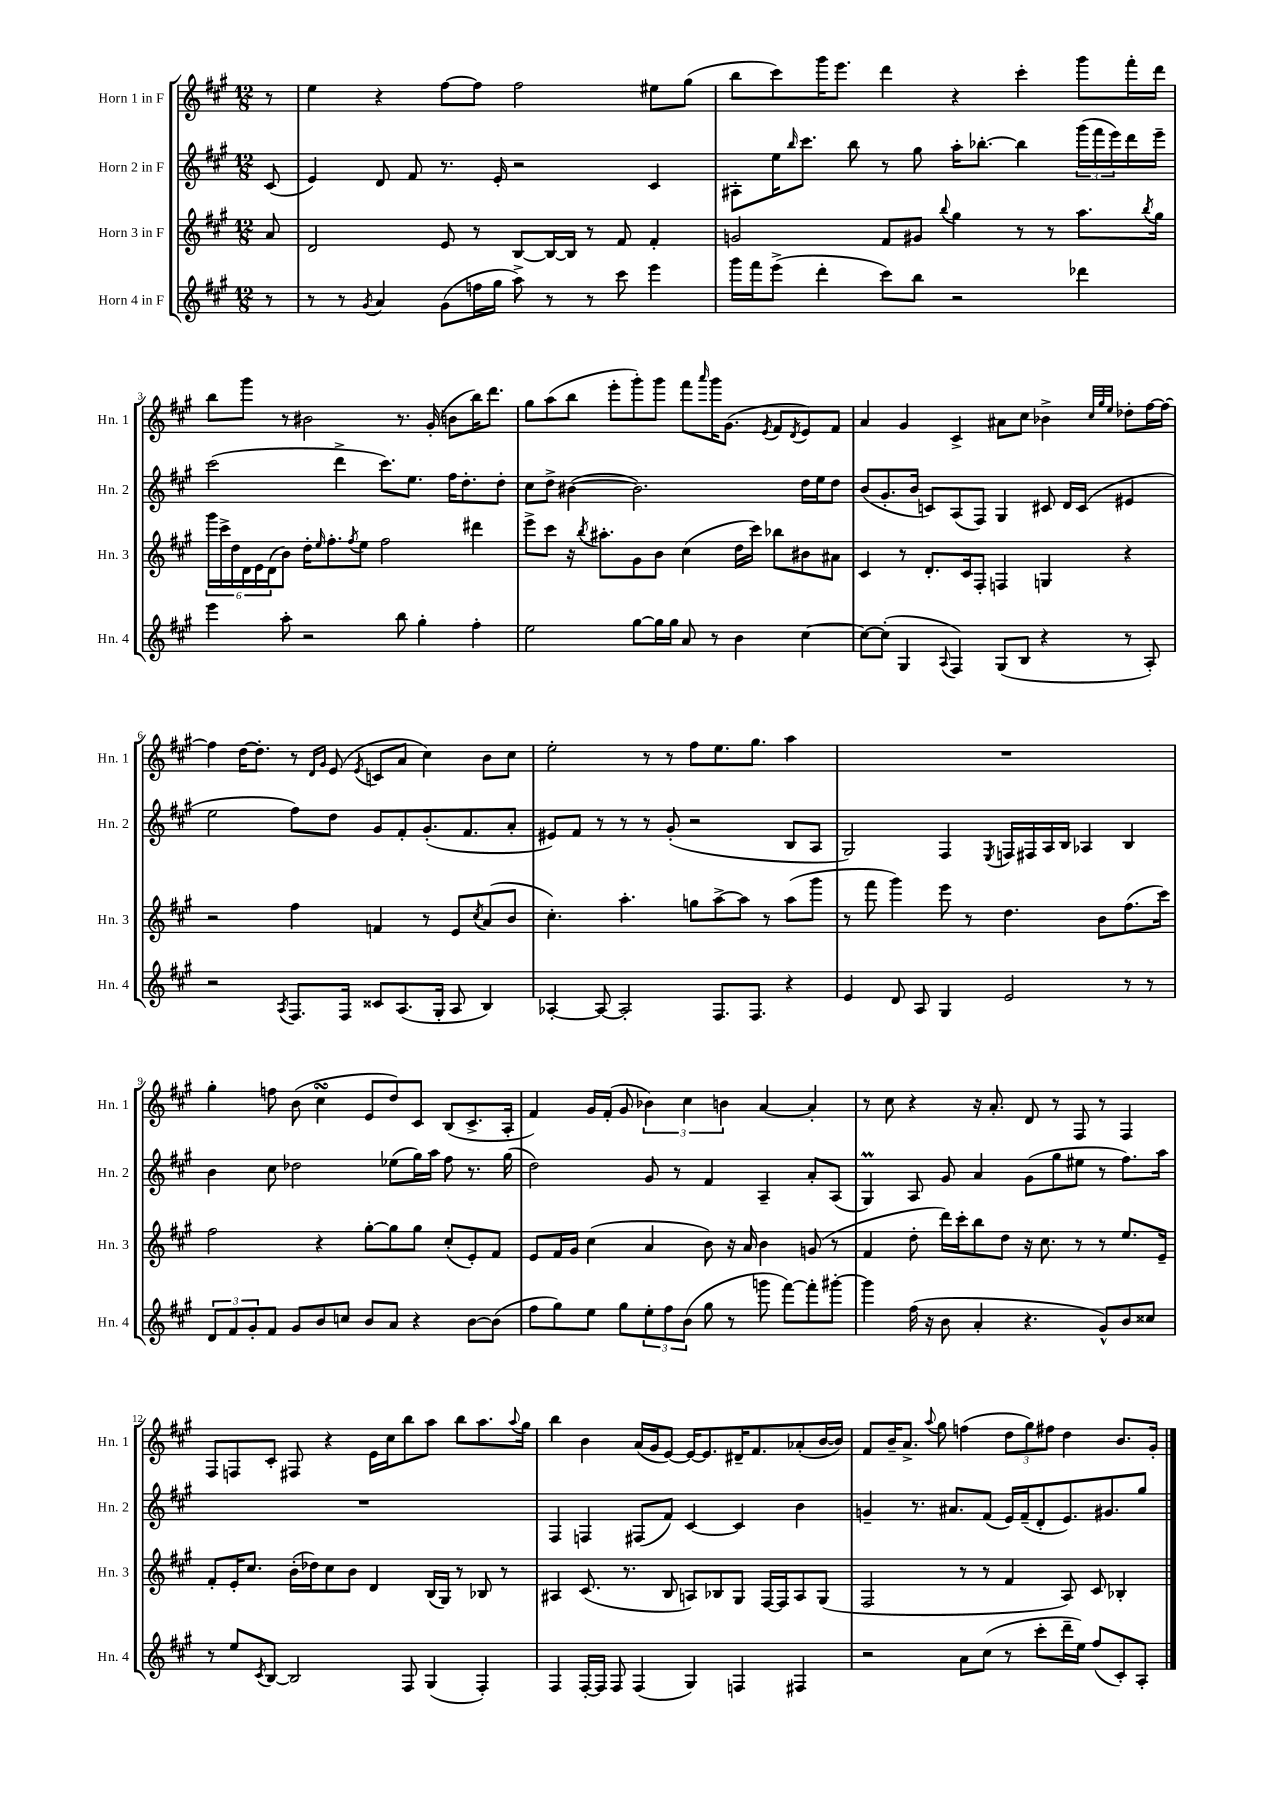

**kern	**kern	**kern	**kern
*staff4	*staff3	*staff2	*staff1
*clefG2	*clefG2	*clefG2	*clefG2
*k[f#c#g#]	*k[f#c#g#]	*k[f#c#g#]	*k[f#c#g#]
*M12/8	*M12/8	*M12/8	*M12/8
8r	8a	(8c#	8r
=	=	=	=
8r	2d	4e)	4ee
8r	.	.	.
8qg#	.	.	.
4a	.	8d	4r
.	.	8f#	.
(8g#	8e	8.r	[8ff#
16ff	8r	.	8ff#]
16gg#	.	16e'	.
8aa^)	[8B	2r	2ff#
8r	16B_	.	.
.	16B]	.	.
8r	8r	.	.
8ccc#	8f#	.	.
4eee	4f#'	4c#	8ee#
.	.	.	(8gg#
=	=	=	=
16ggg#	2g	8A#'	8bb
16fff#	.	.	.
(8eee^	.	16ee	8ccc#)
.	.	16qqbb	.
.	.	8.ccc#	.
4ddd'	.	.	16ggg#
.	.	.	8.eee
.	.	8bb	.
8ccc#)	8f#	8r	4ddd
8bb	8g#	8gg#	.
.	8qqbb	.	.
2r	4gg#	16aa'	4r
.	.	[8.bb-'	.
.	8r	4bb-]	4ccc#'
.	8r	.	.
4ddd-	8.aa	(24ggg#	8ggg#
.	.	24fff#	.
.	.	24eee)	.
.	.	16ddd	16fff#'
.	8qbb	.	.
.	16gg#	16eee~	16ddd
=	=	=	=
4eee	24ggg#	(2ccc#	8bb
.	24ccc#^	.	.
.	24dd	.	.
.	24d	.	8ggg#
.	24e	.	.
.	(24d	.	.
8aa'	8b)	.	8r
2r	16dd'	.	2b#
.	16qqee	.	.
.	8.ff#'	.	.
.	.	4ddd^	.
.	8qff#	.	.
.	8ee	.	.
.	2ff#	8.ccc#)	.
8bb	.	.	8.r
.	.	8.ee	.
4gg#'	.	.	.
.	.	.	(16g#'
.	.	16ff#	8b
.	.	8.dd'	.
4ff#'	4ddd#	.	16bb)
.	.	.	8.ddd
.	.	8dd'	.
=	=	=	=
2ee	8eee^	8cc#	8gg#
.	8ccc#	8dd^	(8aa
.	16r	([4b#	8bb
.	8qbb	.	.
.	8.aa#'	.	.
.	.	.	8eee'
[8gg#	8g#	2.b#])	8ggg#')
16gg#]	8b	.	8ggg#
16gg#	.	.	.
8a	(4cc#	.	8fff#
.	.	.	16qqaaa
8r	.	.	16ggg#
.	.	.	(8.g#
4b	16dd	.	.
.	16ccc#)	.	.
.	.	.	8qe
.	8bb-	.	8f#
.	.	.	8qd
[4cc#	8b#	16dd	8e)
.	.	16ee	.
.	8a#	8dd	8f#
=	=	=	=
8cc#_	4c#	(8b	4a
(8cc#']	.	8.g#'	.
4G#	8r	.	4g#
.	.	16b	.
.	8.d'	8c)	.
8qqA	.	.	.
4F#)	.	(8A	4c#^
.	16c#	.	.
.	8F#'	8F#)	.
(8G#	4F	4G#	8a#
8B	.	.	8cc#
4r	4G	8c#	4b-^
.	.	16d	.
.	.	(16c#	.
.	.	.	32qqcc#
.	.	.	32qqgg#
.	.	.	32qqee
8r	4r	4e#	8dd-'
8A')	.	.	[16ff#
.	.	.	16ff#_
=	=	=	=
2r	2r	2ee	4ff#]
.	.	.	[16dd
.	.	.	8.dd']
8qA	.	.	.
8.F#	4ff#	8ff#)	8r
.	.	.	16qqd
.	.	.	16qqg#
.	.	8dd	(8e
16F#	.	.	.
.	.	.	8qe
8c##	4f	8g#	8c
(8.A	.	8f#'	8a
.	8r	(8.g#'	4cc#)
16G#'	.	.	.
8A	8e	.	.
.	.	8.f#	.
.	8qcc#	.	.
4B)	(8a	.	8b
.	8b	8a'	8cc#
=	=	=	=
[4A-'	4.cc#')	8e#)	2ee'
.	.	8f#	.
8A-_	.	8r	.
2A-']	4.aa'	8r	.
.	.	8r	8r
.	.	(8g#'	8r
.	8gg	2r	8ff#
8.F#	[8aa^	.	8.ee
.	8aa]	.	.
8.F#	.	.	8.gg#
.	8r	.	.
4r	(8aa	8B	4aa
.	8ggg#	8A	.
=	=	=	=
4e	8r	2G#)	1.r
.	8fff#	.	.
8d	4ggg#)	.	.
8A	.	.	.
4G#	8eee	4F#	.
.	8r	.	.
.	.	8qE	.
2e	4.dd	16F	.
.	.	16F#	.
.	.	16A	.
.	.	16B	.
.	.	4A-	.
.	8b	.	.
8r	(8.ff#	4B	.
8r	.	.	.
.	16ccc#)	.	.
=	=	=	=
12d	2ff#	4b	4gg#'
12f#	.	.	.
12g#'	.	.	.
8f#	.	8cc#	8ff
8g#	.	2dd-	(8b
8b	4r	.	4cc#
8cc	.	.	.
8b	[8gg#'	.	8e
8a	8gg#]	(8ee-	8dd)
4r	8gg#	16gg#)	8c#
.	.	16aa	.
.	(8cc#'	8ff#	(8B
[8b	8e')	8.r	8.c#^
(8b]	8f#	.	.
.	.	(16gg#	16A'
=	=	=	=
8ff#	8e	2dd)	4f#)
8gg#)	16f#	.	.
.	16g#	.	.
8ee	(4cc#	.	16g#
.	.	.	(16f#'
8gg#	.	.	8g#
12ee'	4a	8g#	6b-)
12ff#	.	.	.
.	.	8r	.
(12b	.	.	6cc#
8gg#	8b)	4f#	.
.	.	.	6b
8r	16r	.	.
.	16a	.	.
8ggg	4b	4A~	[4a
[8fff#)	.	.	.
8fff#']	(8g	8a'	4a']
[8ggg#'	8r	(8A	.
=	=	=	=
4ggg#]	4f#	4G#)	8r
.	.	.	8cc#
(16ff#	8dd'	8A	4r
16r	.	.	.
8b	16ddd)	8g#	.
.	16ccc#'	.	.
4a'	8bb	4a	16r
.	.	.	8.a'
.	8dd	.	.
4.r	16r	(8g#	8d
.	8.cc#	.	.
.	.	8gg#	8r
.	8r	8ee#	8F#
8g#^^)	8r	8r	8r
8b	8.ee	8.ff#)	4F#
8cc##	.	.	.
.	16e~	16aa	.
=	=	=	=
8r	8f#'	1.r	8F#
8ee	16e'	.	8F
.	8.cc#	.	.
8qc#	.	.	.
[8B	.	.	8c#'
2B]	(16b'	.	8F#
.	16dd-)	.	.
.	8cc#	.	4r
.	8b	.	.
.	4d	.	16e
.	.	.	16cc#
8F#	.	.	8bb
(4G#	(16B	.	8aa
.	16G#)	.	.
.	8r	.	8bb
4F#')	8B-	.	8.aa
.	8r	.	.
.	.	.	8qqaa
.	.	.	16gg#
=	=	=	=
4F#	4A#	4F#	4bb
[16F#'	(8.c#	4F	4b
16F#]	.	.	.
8F#	.	.	.
.	8.r	.	.
(4F#	.	(8F#	(16a
.	.	.	16g#
.	8B	8f#)	[8e)
4G#)	8A)	[4c#	16e_
.	.	.	8.e]
.	8B-	.	.
4F	8G#	4c#]	16d#~
.	.	.	8.f#
.	[16F#	.	.
.	16F#]	.	.
4F#	8A	4b	(8a-'
.	(8G#	.	[16b
.	.	.	16b])
=	=	=	=
2r	2F#	4g~	8f#
.	.	.	16b~
.	.	.	8.a^
.	.	8.r	.
.	.	.	8qqaa
.	.	.	8gg#
.	.	8.a#	.
8a	8r	.	(4ff
(8cc#	8r	(8f#	.
8r	4f#	16e)	12dd
.	.	(16f#~	.
.	.	.	12gg#)
8ccc#'	.	8d'	.
.	.	.	12ff#
16ddd~	8A)	8.e)	4dd
16ee)	.	.	.
(8ff#	8c#	.	.
.	.	8.g#	.
8c#')	4B-'	.	8.b
8A'	.	8gg#	.
.	.	.	16g#'
==	==	==	==
*-	*-	*-	*-
